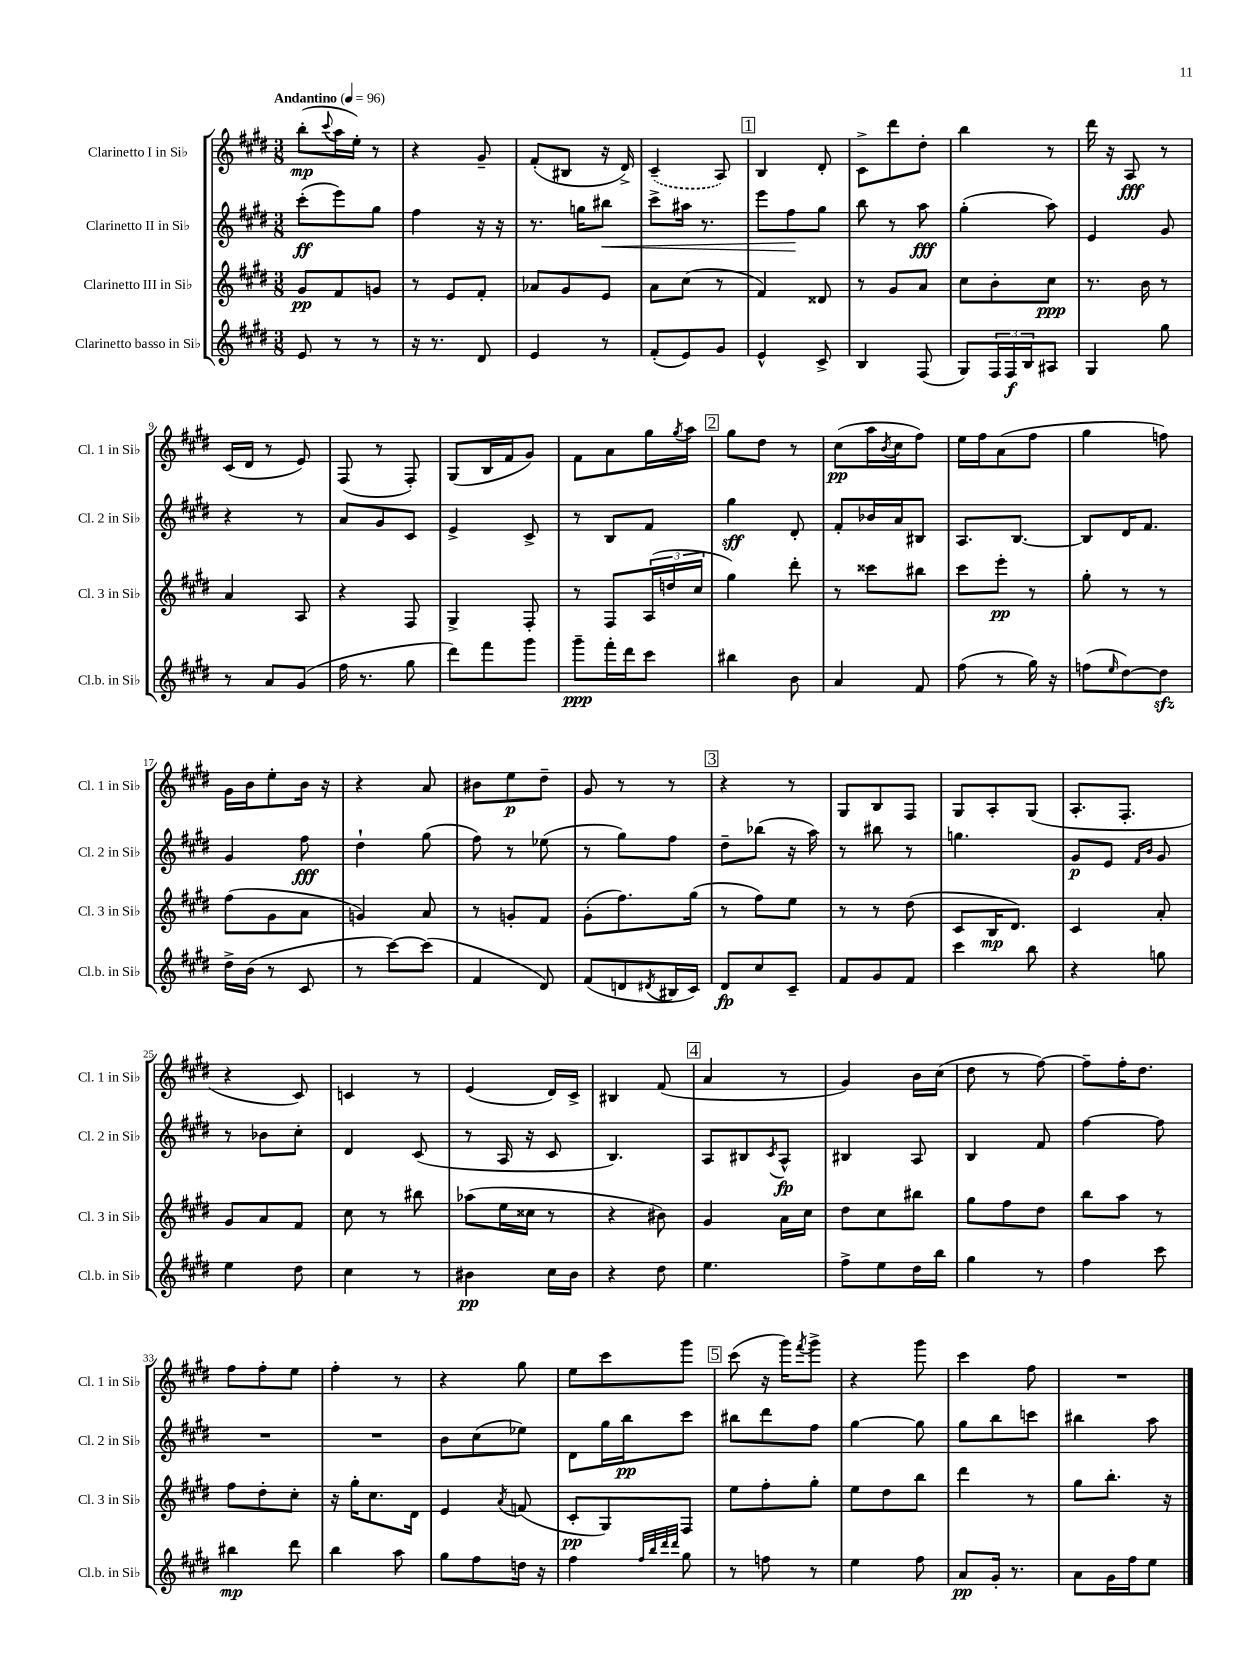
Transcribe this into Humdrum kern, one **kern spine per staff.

**kern	**kern	**kern	**kern
*staff4	*staff3	*staff2	*staff1
*clefG2	*clefG2	*clefG2	*clefG2
*k[f#c#g#d#]	*k[f#c#g#d#]	*k[f#c#g#d#]	*k[f#c#g#d#]
*M3/8	*M3/8	*M3/8	*M3/8
*MM96	*MM96	*MM96	*MM96
8e	8g#	(8ccc#'	(8bb'
.	.	.	8qqccc#
8r	8f#	8eee)	16aa
.	.	.	16ee')
8r	8g	8gg#	8r
=	=	=	=
16r	8r	4ff#	4r
8.r	.	.	.
.	8e	.	.
8d#	8f#'	16r	8g#~
.	.	16r	.
=	=	=	=
4e	8a-	8.r	(8f#'
.	8g#	.	8B#
.	.	16gg	.
8r	8e	8bb#	16r
.	.	.	16d#^)
=	=	=	=
(8f#'	8a	8ccc#^	(4c#~
8e)	(8cc#	16aa#	.
.	.	8.r	.
8g#	8r	.	8A)
=	=	=	=
4e^^	4f#)	8eee	4B
.	.	8ff#	.
8c#^	8d##	8gg#	8d#'
=	=	=	=
4B	8r	8bb	8c#^
.	8g#	8r	8ddd#
(8F#	8a	8aa	8dd#'
=	=	=	=
8G#)	8cc#	(4gg#'	4bb
24F#	8b'	.	.
24F#	.	.	.
24B	.	.	.
8A#	8cc#	8aa)	8r
=	=	=	=
4G#	8.r	4e	16ddd#
.	.	.	16r
.	.	.	8A
.	16b	.	.
8gg#	8r	8g#	8r
=	=	=	=
8r	4a	4r	(16c#
.	.	.	16d#
8a	.	.	8r
(8g#	8A	8r	8e)
=	=	=	=
16ff#	4r	8a	(8F#
8.r	.	.	.
.	.	8g#	8r
8gg#	8F#	8c#	8F#')
=	=	=	=
8ddd#)	4G#^	4e^	(8G#
8fff#	.	.	16B
.	.	.	16f#
8ggg#	8F#'	8c#^	8g#)
=	=	=	=
8ggg#~	8r	8r	8f#
16fff#'	8F#	8B	8a
16ddd#	.	.	.
8ccc#	(24A	8f#	16gg#
.	24dd	.	.
.	.	.	8qgg#
.	.	.	16aa
.	24cc#	.	.
=	=	=	=
4bb#	4gg#)	4gg#	8gg#
.	.	.	8dd#
8b	8ddd#'	8d#'	8r
=	=	=	=
4a	8r	8f#'	(8cc#
.	8ccc##	16b-	16aa
.	.	.	8qb
.	.	16a	16cc#
8f#	8bb#	8B#	8ff#)
=	=	=	=
(8ff#	8ccc#	8.A	16ee
.	.	.	16ff#
8r	8eee'	.	(8a
.	.	[8.B	.
16gg#)	8r	.	8ff#
16r	.	.	.
=	=	=	=
(8ff	8gg#'	8B]	4gg#
16qqee	.	.	.
[8dd#)	8r	16d#	.
.	.	8.f#	.
8dd#]	8r	.	8ff)
=	=	=	=
16dd#^	(8ff#	4g#	16g#
(16b	.	.	16b
8r	8g#	.	8ee'
8c#	8a	8ff#	16b
.	.	.	16r
=	=	=	=
8r	4g)	4dd#`	4r
[8ccc#)	.	.	.
(8ccc#]	8a	(8gg#	8a
=	=	=	=
4f#	8r	8ff#)	8b#
.	8g'	8r	8ee
8d#)	8f#	(8ee-	8dd#~
=	=	=	=
(8f#	(8g#'	8r	8g#
8d	8.ff#)	8gg#)	8r
8qd#	.	.	.
16B#	.	8ff#	8r
16c#)	(16gg#	.	.
=	=	=	=
8d#	8r	8dd#~	4r
8cc#	8ff#)	(8bb-	.
8c#~	8ee	16r	8r
.	.	16aa)	.
=	=	=	=
8f#	8r	8r	8G#
8g#	8r	8bb#	8B
8f#	(8dd#	8r	8F#
=	=	=	=
4ccc#	8c#	4.gg	8G#
.	16B	.	8A'
.	8.d#)	.	.
8bb	.	.	(8G#
=	=	=	=
4r	4c#	8g#	8.A'
.	.	8e	.
.	.	.	8.F#'
.	.	16qqf#	.
.	.	16qqb	.
8gg	8a'	8g#	.
=	=	=	=
4ee	8g#	8r	4r
.	8a	8b-	.
8dd#	8f#	8cc#'	8c#)
=	=	=	=
4cc#	8cc#	4d#	4c
.	8r	.	.
8r	8bb#	(8c#	8r
=	=	=	=
4b#	(8aa-	8r	(4e
.	16ee	16A	.
.	16cc##	16r	.
16cc#	8r	8c#	16d#)
16b#	.	.	16c#^
=	=	=	=
4r	4r	4.B)	4B#
8dd#	8b#)	.	(8f#
=	=	=	=
4.ee	4g#	8A	4a
.	.	8B#	.
.	.	8qc#	.
.	16a	8A^^	8r
.	16cc#	.	.
=	=	=	=
8ff#^	8dd#	4B#	4g#)
8ee	8cc#	.	.
16dd#	8bb#	8A	16b
16bb	.	.	(16cc#
=	=	=	=
4gg#	8gg#	4B	8dd#
.	8ff#	.	8r
8r	8dd#	8f#	[8ff#)
=	=	=	=
4ff#	8bb	[4ff#	8ff#~]
.	8aa	.	16ff#'
.	.	.	8.dd#
8ccc#	8r	8ff#]	.
=	=	=	=
4bb#	8ff#	4.r	8ff#
.	8dd#'	.	8ff#'
8ddd#	8cc#'	.	8ee
=	=	=	=
4bb	16r	4.r	4ff#'
.	16gg#'	.	.
.	8.cc#	.	.
8aa	.	.	8r
.	16d#	.	.
=	=	=	=
8gg#	4e	8b	4r
8ff#	.	(8cc#	.
.	8qa	.	.
16dd	(8f	8ee-)	8gg#
16r	.	.	.
=	=	=	=
4ff#	8c#'	8d#	8ee
.	8G#)	16gg#	8ccc#
.	.	16bb	.
32qqff#	.	.	.
32qqbb	.	.	.
32qqddd#	.	.	.
32qqddd#	.	.	.
8gg#	8F#	8ccc#	8ggg#
=	=	=	=
8r	8ee	8bb#	(8ccc#
8ff	8ff#'	8ddd#	16r
.	.	.	16ggg#)
.	.	.	8qfff#
8r	8gg#'	8ff#	8ggg#^
=	=	=	=
4ee	8ee	[4gg#	4r
.	8dd#	.	.
8ff#	8bb	8gg#]	8ggg#
=	=	=	=
8a	4ddd#	8gg#	4ccc#
16g#'	.	8bb	.
8.r	.	.	.
.	8r	8ccc	8ff#
=	=	=	=
8a	8gg#	4bb#	4.r
16g#	8.bb'	.	.
16ff#	.	.	.
8ee	.	8aa	.
.	16r	.	.
==	==	==	==
*-	*-	*-	*-
